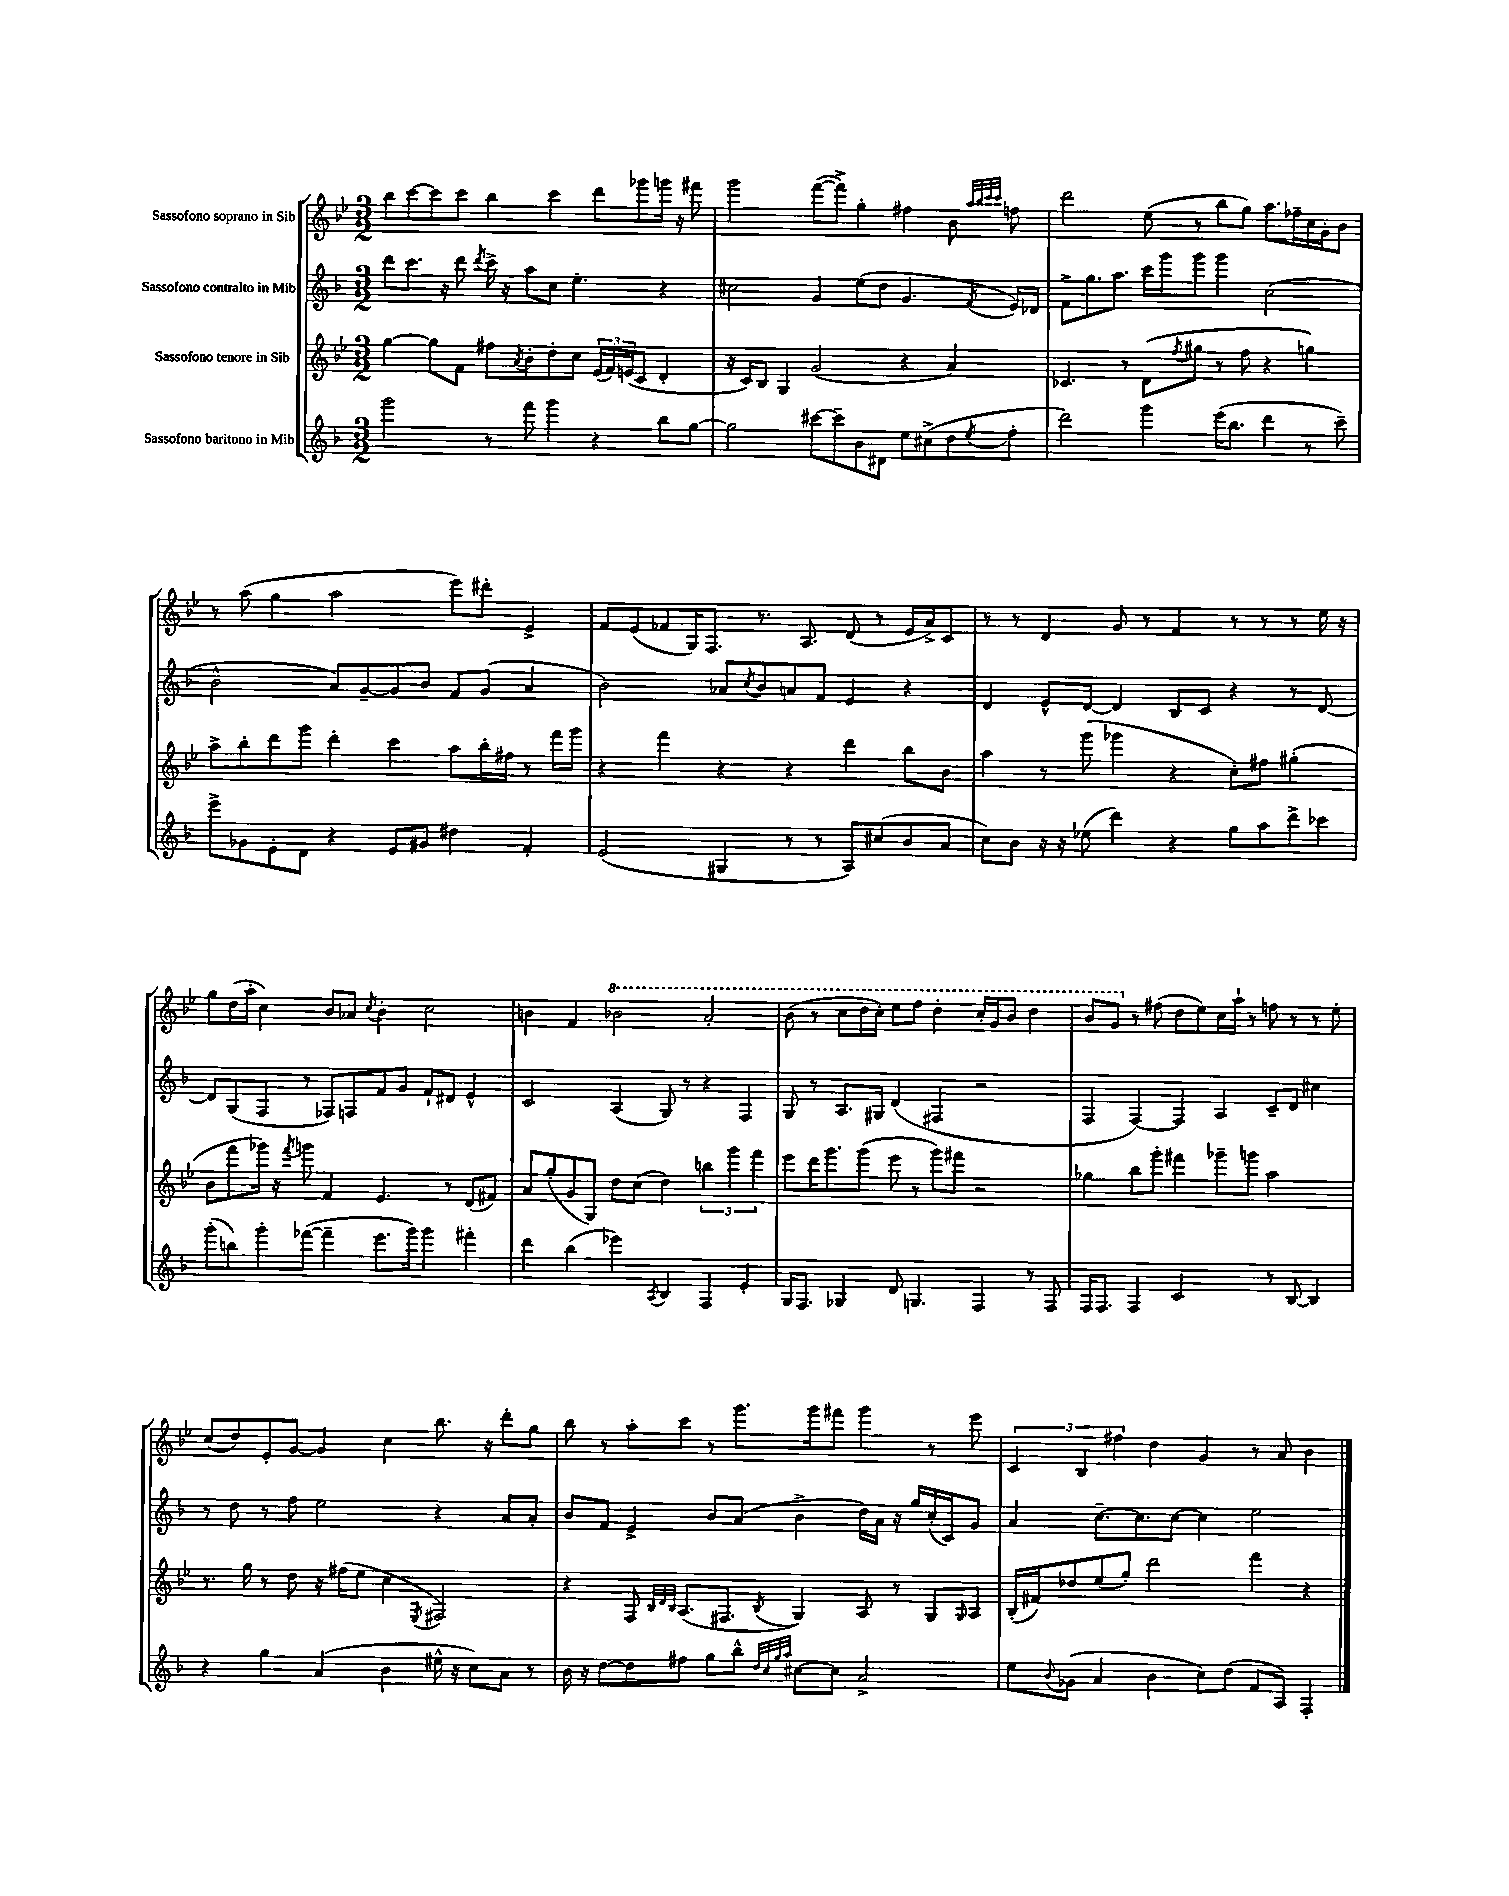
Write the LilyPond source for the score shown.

<<
\new StaffGroup <<
\new Staff = "s0" \with { instrumentName = "Sassofono soprano in Sib" } {
    \clef treble \key bes \major \numericTimeSignature \time 3/2
    bes''8 c'''8~ c'''8 c'''8 bes''4 c'''4 d'''8 ges'''8 g'''16 r16 fis'''8 |
    g'''2 f'''8~( f'''8->) g''4-. fis''4 bes'8 \grace { a''32 bes''32 c'''32 c'''32 } f''8 |
    d'''2 ees''8( r8 bes''8 g''8) a''8. fes''16-- c''16 g'16-. bes'8 |
    r8 a''8( g''4 a''2 ees'''8) dis'''8-. ees'4-> |
    f'8 ees'8( fes'8 g16) f8. r8. a8. d'8( r8 ees'16 a'16->) c'8 |
    r8 r8 d'4 g'8 r8 f'4 r8 r8 r8 ees''16 r16 |
    g''8 d''16( a''16-. c''4) bes'8 aes'8 \acciaccatura { c''8 } bes'4-. c''2 |
    b'4 f'4 \ottava #1 bes''!2 a''2-. |
    bes''8( r8 c'''8 d'''16 c'''16-.) ees'''8 f'''8 d'''4-. c'''16-. g''16 bes''8 d'''4 |
    bes''8 g''8 \ottava #0 r8 fis''8( d''8 ees''8) c''16 a''16-! r8 f''8 r8 r8 ees''8-. |
    c''8( d''8) ees'8-. g'8~ g'4 c''4 bes''8. r16 d'''8-. g''8 |
    bes''8 r8 a''8-. c'''8 r8 g'''8. g'''16 fis'''8 g'''4 r8 ees'''8 |
    \tuplet 3/2 { c'4 bes4 fis''4 } d''4 g'4 r8 a'8 bes'4 \bar "|." |
}
\new Staff = "s1" \with { instrumentName = "Sassofono contralto in Mib" } {
    \clef treble \key f \major \numericTimeSignature \time 3/2
    d'''8 c'''8. r16 d'''8 \acciaccatura { d'''8 } c'''16-> r16 a''8 c''8 e''4.-. r4 |
    cis''2 g'4 e''8( d''8 g'4. \acciaccatura { f'8 } e'16) des'16 |
    f'8-> g''8. a''8. c'''16 g'''16 g'''8 g'''4 c''2( |
    bes'2-^ a'8) g'8~-- g'8 bes'8 f'8 g'8( a'4 |
    bes'2) aes'8 \acciaccatura { c''8 } bes'8 a'8 f'8 e'4 r4 |
    d'4 e'8-^ d'8~ d'4 bes8 c'8 r4 r8 d'8~ |
    d'8 g8( f8 r8 fes8) f8 f'8 g'8 f'8-! dis'8 e'4-^ |
    c'2 a4( g8) r8 r4 f4 |
    g8 r8 a8. gis16 d'4( fis4 r2 |
    f4 f4~) f4 a4 c'8-- d'8 cis''4 |
    r8 d''8 r8 f''8 e''2 r4 a'8 a'8-. |
    bes'8 f'8 e'4-> bes'8 a'8( bes'4-> d''16) a'16 r16 g''16 c''16-.( c'16) g'8 |
    a'4 c''8.~-- c''8. c''8~ c''4 e''2 \bar "|." |
}
\new Staff = "s2" \with { instrumentName = "Sassofono tenore in Sib" } {
    \clef treble \key bes \major \numericTimeSignature \time 3/2
    g''4~ g''8 f'8 fis''8 \acciaccatura { a'8 } bes'8-. d''8-. c''8 \tuplet 3/2 { ees'16( f'16) e'16( } c'8 d'4-. |
    r16 c'16) bes8 g4 g'2( r4 a'4) |
    ces'4. r8 d'8( \acciaccatura { f''8 } gis''8 r8 f''8 r4 g''4) |
    a''8-> bes''8-. d'''8 g'''8 d'''4-. c'''4 a''8 bes''16-. fis''16 r8 f'''16 g'''16 |
    r4 f'''4 r4 r4 d'''4 bes''8 bes'8 |
    a''4 r8 g'''8( ges'''4 r4 c''8-.) fis''8 gis''4-.( |
    bes'8 f'''8 ges'''16) r16 \acciaccatura { f'''8 } g'''8 f'4 ees'4. r8 d'8( fis'8) |
    a'8 g''8-.( g'8 g8) d''8 c''8( d''4) \tuplet 3/2 { b''4 g'''4 f'''4 } |
    ees'''8 d'''16 g'''8. g'''8( ees'''8 r8 g'''8) fis'''8 r2 |
    ges''4 bes''8 g'''8-. fis'''4 ges'''8-- g'''8 a''2 |
    r8. g''16 r8 d''8 r16 fis''16( ees''8 c''4 \acciaccatura { ees8 } fis2) |
    r4 f8 \grace { bes32 d'32 bes32 } a8.( fis8. \acciaccatura { bes8 } g4) a8 r8 g8 \grace { g16 } a8 |
    bes16-.( fis'16) des''8 ees''8( g''8-.) d'''2 f'''4 r4 \bar "|." |
}
\new Staff = "s3" \with { instrumentName = "Sassofono baritono in Mib" } {
    \clef treble \key f \major \numericTimeSignature \time 3/2
    g'''2 r8 f'''8 g'''4 r4 bes''8 g''8~ |
    g''2 cis'''8~ cis'''8-- bes'8 dis'8 e''8 cis''8->( d''8 \acciaccatura { e''8 } f''8-. |
    d'''2) g'''4 e'''16( bes''8. d'''4 r8 c'''8--) |
    e'''8-> ges'8 e'8-. d'8 r4 e'8 gis'8 dis''4 f'4-. |
    e'2( gis4 r8 r8 a8) cis''8( bes'8 a'8 |
    c''8) bes'8 r16 r16 ees''8( d'''4) r4 g''8 a''8 d'''8-> ces'''8 |
    g'''8-.( b''8) g'''8-. fes'''8~( fes'''4-- e'''8. g'''16) g'''4 fis'''4-. |
    d'''4 bes''4( ees'''4) \acciaccatura { a8 } bes4 f4 e'4-. |
    g16 f8. ges4 d'8 g4. f4 r8 f8 |
    f16 f8. f4 c'2 r8 bes8~ bes4 |
    r4 g''4 a'4( bes'4 eis''16-^ r16 c''8) a'8 r8 |
    bes'16 r16 d''8~ d''8 fis''8 g''8 bes''8-^ \grace { d''32 c''32 g''32 a''32 } cis''8~ cis''8 a'2-> |
    e''8 \appoggiatura { bes'8 } ges'8( a'4 bes'4 c''8) d''8( f'8 a8) f4-. \bar "|." |
}
>>
>>
\layout { \context { \Score \remove "Bar_number_engraver" } }
